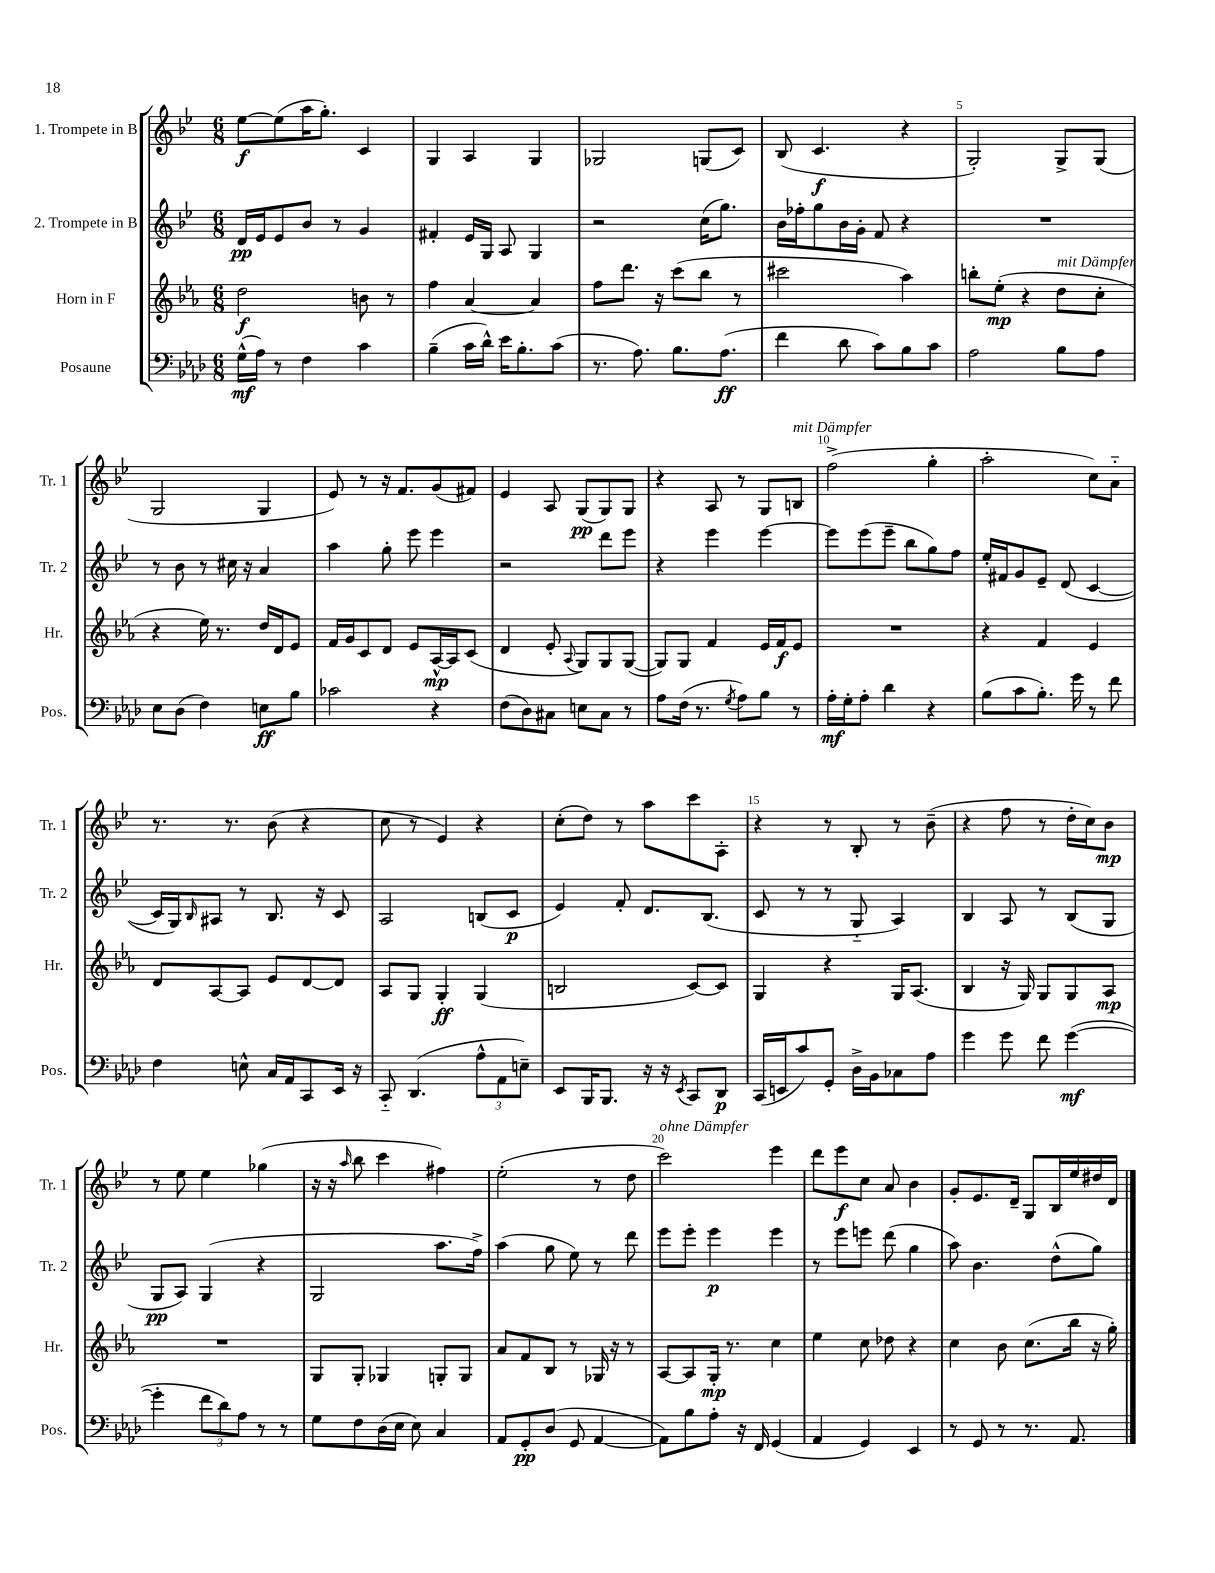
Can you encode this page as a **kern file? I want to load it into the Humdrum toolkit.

**kern	**dynam	**kern	**dynam	**kern	**dynam	**kern	**dynam
*part4	*part4	*part3	*part3	*part2	*part2	*part1	*part1
*staff4	*staff4	*staff3	*staff3	*staff2	*staff2	*staff1	*staff1
*I"Posaune	*	*I"Horn in F	*	*I"2. Trompete in B	*	*I"1. Trompete in B	*
*I'Pos.	*	*I'Hr.	*	*I'Tr. 2	*	*I'Tr. 1	*
*clefF4	*	*clefG2	*	*clefG2	*	*clefG2	*
*k[b-e-a-d-]	*	*k[b-e-a-]	*	*k[b-e-]	*	*k[b-e-]	*
*M6/8	*	*M6/8	*	*M6/8	*	*M6/8	*
=1	=1	=1	=1	=1	=1	=1	=1
(16G^^\LL	mf	2dd\	f	16d/LL	pp	[8ee-\L	f
16A-\JJ)	.	.	.	16e-/J	.	.	.
8r	.	.	.	8e-/	.	(8ee-\]	.
4F\	.	.	.	8b-/J	.	16aa\K	.
.	.	.	.	.	.	8.gg'\J)	.
.	.	.	.	8r	.	.	.
4c\	.	8bn\	.	4g/	.	4c/	.
.	.	8r	.	.	.	.	.
=2	=2	=2	=2	=2	=2	=2	=2
(4B-~\	.	4ff\	.	4f#X'/	.	4G/	.
16c\LL	.	[4a-/	.	16e-/LL	.	4A/	.
16d-^^\JJ)	.	.	.	16G/JJ	.	.	.
16e-\KL	.	.	.	8A/	.	.	.
8.B-'\	.	.	.	.	.	.	.
.	.	4a-/]	.	4G/	.	4G/	.
(8c\J	.	.	.	.	.	.	.
=3	=3	=3	=3	=3	=3	=3	=3
8.r	.	8ff\L	.	2r	.	2G-X/	.
.	.	8.ddd\J	.	.	.	.	.
8.A-\)	.	.	.	.	.	.	.
.	.	16r	.	.	.	.	.
8.B-\L	.	(8ccc\L	.	.	.	.	.
.	.	8bb-\J	.	(16cc\KL	.	(8Gn/L	.
(8.A-\J	ff	.	.	8.gg\J)	.	.	.
.	.	8r	.	.	.	8c/J)	.
=4	=4	=4	=4	=4	=4	=4	=4
4f\	.	2ccc#X\	.	16b-\LL	.	(8B-/	.
.	.	.	.	16ff-X'\J	.	.	.
.	.	.	.	8gg\	.	4.c/	f
8d-\	.	.	.	16b-\L	.	.	.
.	.	.	.	16g'\JJ	.	.	.
8c\L)	.	.	.	8f/	.	.	.
8B-\	.	4aa-\)	.	4r	.	4r	.
8c\J	.	.	.	.	.	.	.
=5	=5	=5	=5	=5	=5	=5	=5
2A-\	.	8bbn'\L	.	2.r	.	2G'/)	.
.	.	(8ee-'\J	mp	.	.	.	.
.	.	4r	.	.	.	.	.
!	!	!LO:TX:a:i:t=mit Dämpfer	!	!	!	!	!
8B-\L	.	8dd\L	.	.	.	8G^/L	.
8A-\J	.	8cc'\J	.	.	.	(8G/J	.
!!LO:LB:g=z
=6	=6	=6	=6	=6	=6	=6	=6
8E-\L	.	4r	.	8r	.	2G/	.
(8D-\J	.	.	.	8b-\	.	.	.
4F\)	.	16ee-\)	.	8r	.	.	.
.	.	8.r	.	.	.	.	.
.	.	.	.	16cc#X\	.	.	.
.	.	.	.	16r	.	.	.
8En\L	ff	16dd/LL	.	4a/	.	4G/	.
.	.	16d/J	.	.	.	.	.
8B-\J	.	8e-/J	.	.	.	.	.
=7	=7	=7	=7	=7	=7	=7	=7
2c-X\	.	16f/LL	.	4aa\	.	8e-/)	.
.	.	16g/J	.	.	.	.	.
.	.	8c/	.	.	.	8r	.
.	.	8d/J	.	8gg'\	.	16r	.
.	.	.	.	.	.	8.f/L	.
.	.	8e-/L	.	8eee-\	.	.	.
4r	.	[16A-^^/L	mp	4eee-\	.	(8g/	.
.	.	16A-/J]	.	.	.	.	.
.	.	(8c/J	.	.	.	8f#X/J)	.
=8	=8	=8	=8	=8	=8	=8	=8
(8F\L	.	4d/	.	2r	.	4e-/	.
8D-\)	.	.	.	.	.	.	.
8C#X\J	.	8e-'/	.	.	.	8A/	.
.	.	8qqA-/	.	.	.	.	.
8En\L	.	8G/L)	.	.	.	(8G/L	pp
8C#\J	.	8G/	.	8ddd\L	.	8G/)	.
8r	.	([8G/J	.	8eee-\J	.	8G/J	.
=9	=9	=9	=9	=9	=9	=9	=9
8A-\L	.	8G/L])	.	4r	.	4r	.
(16F\Jk	.	8G/J	.	.	.	.	.
8.r	.	.	.	.	.	.	.
.	.	4f/	.	4eee-\	.	8A/	.
8qG/	.	.	.	.	.	.	.
8A-\L)	.	.	.	.	.	8r	.
8B-\J	.	16e-/LL	.	[4eee-\	.	8G/L	.
.	.	16f/J	f	.	.	.	.
!	!	!	!	!	!	!LO:TX:a:i:t=mit Dämpfer	!
8r	.	8e-/J	.	.	.	8Bn/J	.
=10	=10	=10	=10	=10	=10	=10	=10
16A-'\LL	mf	2.r	.	8eee-\L]	.	(2ff^\	.
16G'\J	.	.	.	.	.	.	.
8A-'\J	.	.	.	(8eee-\	.	.	.
4d-\	.	.	.	8eee-~\J	.	.	.
.	.	.	.	8bb-\L	.	.	.
4r	.	.	.	8gg\)	.	4gg'\	.
.	.	.	.	8ff\J	.	.	.
=11	=11	=11	=11	=11	=11	=11	=11
(8B-\L	.	4r	.	16ee-'/LL	.	2aa'\	.
.	.	.	.	16f#X/J	.	.	.
8c\	.	.	.	8g/	.	.	.
8.B-'\J)	.	4f/	.	8e-~/J	.	.	.
.	.	.	.	(8d/	.	.	.
16g\	.	.	.	.	.	.	.
8r	.	4e-/	.	[4c/	.	8cc\L)	.
8f\	.	.	.	.	.	8a\J	.
!!LO:LB:g=z
=12	=12	=12	=12	=12	=12	=12	=12
4F\	.	8d/L	.	16c/LL]	.	8.r	.
.	.	.	.	16G/J)	.	.	.
.	.	.	.	16qqB-/	.	.	.
.	.	[8A-/	.	8A#X/J	.	.	.
.	.	.	.	.	.	8.r	.
8En^^\	.	8A-/J]	.	8r	.	.	.
16C/LL	.	8e-/L	.	8.B-/	.	(8b-\	.
16AA-/J	.	.	.	.	.	.	.
8CC/	.	[8d/	.	.	.	4r	.
.	.	.	.	16r	.	.	.
16EE-/Jk	.	8d/J]	.	8c/	.	.	.
16r	.	.	.	.	.	.	.
=13	=13	=13	=13	=13	=13	=13	=13
8CC/	.	8A-/L	.	2A/	.	8cc\	.
(4.DD-/	.	8G/J	.	.	.	8r	.
.	.	4G'/	ff	.	.	4e-/)	.
12A-^^\L	.	(4G/	.	(8Bn/L	.	4r	.
12AA-\	.	.	.	.	.	.	.
.	.	.	.	8c/J	p	.	.
12En~\J)	.	.	.	.	.	.	.
=14	=14	=14	=14	=14	=14	=14	=14
8EE-/L	.	2Bn/	.	4e-/)	.	(8cc'\L	.
16BBB-/K	.	.	.	.	.	8dd\J)	.
8.BBB-/J	.	.	.	.	.	.	.
.	.	.	.	8f'/	.	8r	.
16r	.	.	.	8.d/L	.	8aa\L	.
16r	.	.	.	.	.	.	.
8qEE-/	.	.	.	.	.	.	.
8CC/L	.	[8c/L)	.	.	.	8ccc\	.
.	.	.	.	(8.B-/J	.	.	.
8DD-/J	p	8c/J]	.	.	.	8A'\J	.
=15	=15	=15	=15	=15	=15	=15	=15
(16CC/LL	.	4G/	.	8c/	.	4r	.
16EEn/J	.	.	.	.	.	.	.
8c/)	.	.	.	8r	.	.	.
8GG'/J	.	4r	.	8r	.	8r	.
16D-^\LL	.	.	.	8G/	.	8B-'/	.
16BB-\J	.	.	.	.	.	.	.
8C-X\	.	16G/KL	.	4A/)	.	8r	.
.	.	(8.A-/J	.	.	.	.	.
8A-\J	.	.	.	.	.	(8b-~\	.
=16	=16	=16	=16	=16	=16	=16	=16
4g\	.	4B-/	.	4B-/	.	4r	.
8g\	.	16r	.	8A/	.	8ff\	.
.	.	16G/)	.	.	.	.	.
8f\	.	8G/L	.	8r	.	8r	.
([4g\	mf	8G/	.	(8B-/L	.	16dd'\LL	.
.	.	.	.	.	.	16cc\J)	.
.	.	8A-/J	mp	8G/J	.	8b-\J	mp
!!LO:LB:g=z
=17	=17	=17	=17	=17	=17	=17	=17
4g'\]	.	2.r	.	8G/L	pp	8r	.
.	.	.	.	8A/J)	.	8ee-\	.
12f\L	.	.	.	(4G/	.	4ee-\	.
12d-\)	.	.	.	.	.	.	.
12A-\J	.	.	.	.	.	.	.
8r	.	.	.	4r	.	(4gg-X\	.
8r	.	.	.	.	.	.	.
=18	=18	=18	=18	=18	=18	=18	=18
8G\L	.	8G/L	.	2G/	.	16r	.
.	.	.	.	.	.	16r	.
.	.	.	.	.	.	16qqaa/	.
8F\	.	8G'/J	.	.	.	8bb-\	.
(16D-\L	.	4G-X/	.	.	.	4ccc\	.
16E-\JJ	.	.	.	.	.	.	.
8E-\)	.	.	.	.	.	.	.
4C/	.	8Gn'/L	.	8.aa\L	.	4ff#X\)	.
.	.	8G/J	.	.	.	.	.
.	.	.	.	16ff^\Jk)	.	.	.
=19	=19	=19	=19	=19	=19	=19	=19
8AA-/L	.	8a-/L	.	(4aa\	.	(2ee-'\	.
8GG'/	pp	8f/	.	.	.	.	.
(8D-/J	.	8B-/J	.	8gg\	.	.	.
8GG/	.	8r	.	8ee-\)	.	.	.
[4AA-/	.	16G-X/	.	8r	.	8r	.
.	.	16r	.	.	.	.	.
.	.	8r	.	8ddd\	.	8dd\	.
=20	=20	=20	=20	=20	=20	=20	=20
!	!	!	!	!	!	!LO:TX:a:i:t=ohne Dämpfer	!
8AA-\L])	.	[8A-/L	.	8eee-\L	.	2ccc\)	.
8B-\	.	8A-/]	.	8eee-'\J	.	.	.
8A-'\J	.	16G'/Jk	mp	4eee-\	p	.	.
.	.	8.r	.	.	.	.	.
16r	.	.	.	.	.	.	.
16FF/	.	.	.	.	.	.	.
(4GG/	.	4cc\	.	4eee-\	.	4eee-\	.
=21	=21	=21	=21	=21	=21	=21	=21
4AA-/	.	4ee-\	.	8r	.	8ddd\L	.
.	.	.	.	8eee-\L	.	8eee-\	f
4GG/)	.	8cc\	.	8eeen\J	.	8cc\J	.
.	.	8dd-X\	.	(8ddd\	.	8a/	.
4EE-/	.	4r	.	4gg\	.	4b-\	.
=22	=22	=22	=22	=22	=22	=22	=22
8r	.	4cc\	.	8aa\)	.	8g'/L	.
8GG/	.	.	.	4.b-\	.	8.e-/	.
8r	.	8b-\	.	.	.	.	.
.	.	.	.	.	.	16d~/Jk	.
8.r	.	(8.cc\L	.	.	.	8G/L	.
.	.	.	.	(8dd^^\L	.	16B-/L	.
8.AA-/	.	16bb-\Jk	.	.	.	16ee-/	.
.	.	16r	.	8gg\J)	.	16dd#X/	.
.	.	16gg'\)	.	.	.	16d/JJ	.
==	==	==	==	==	==	==	==
*-	*-	*-	*-	*-	*-	*-	*-
